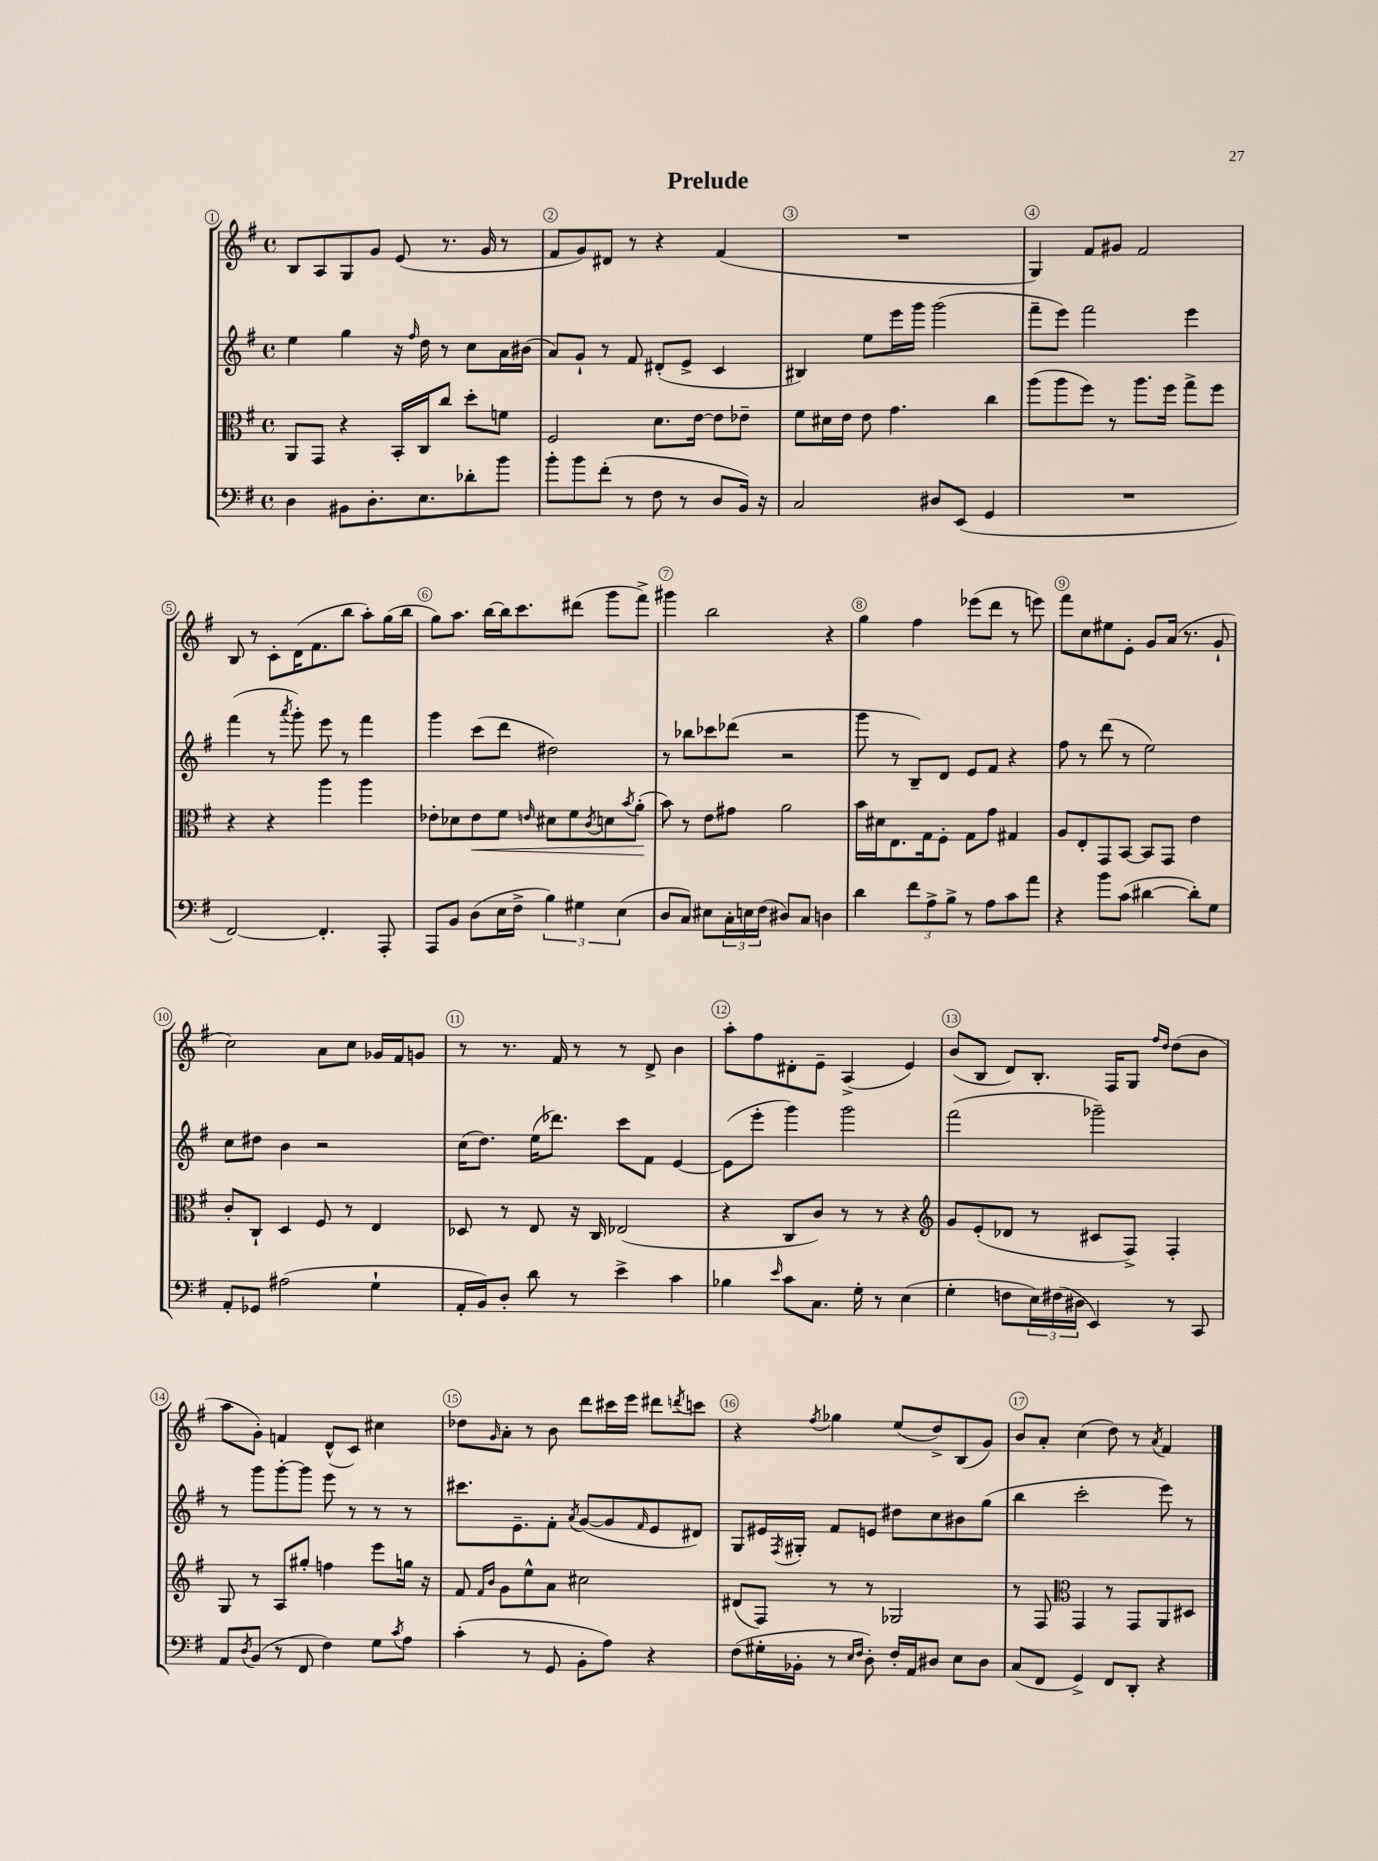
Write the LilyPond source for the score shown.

\header { title = "Prelude" }
<<
\new StaffGroup <<
\new Staff = "s0" {
    \clef treble \key g \major \defaultTimeSignature \time 4/4
    b8 a8 g8 g'8 e'8( r8. g'16 r8 |
    fis'8 g'8) dis'8 r8 r4 fis'4( |
    R1 |
    g4) fis'8 gis'8 fis'2 |
    b8 r8 c'8-. d'16( fis'8. b''8 a''8-.) g''16( b''16 |
    g''8) a''8. b''16~ b''16 c'''8. dis'''8( g'''8 fis'''8->) |
    gis'''4 b''2 r4 |
    g''4 fis''4 ees'''8( d'''8 r8 e'''8) |
    fis'''8 c''8 eis''8 e'8-. g'8 a'16( r8. g'8-! |
    c''2) a'8 c''8 ges'16 fis'16 g'8 |
    r8 r8. fis'16 r8 r8 d'8-> b'4 |
    a''8-. fis''8 dis'8-. e'8-- a4->( e'4) |
    b'8( b8 d'8) b8.-. fis16 g8 \grace { fis''16 d''16 } d''8( b'8 |
    a''8 g'8-.) f'4 d'8-^( c'8) cis''4 |
    des''8 \grace { g'16 } a'8-. r8 b'8 d'''8 cis'''16 e'''16 dis'''8 \acciaccatura { d'''8 } c'''8 |
    r4 \acciaccatura { fis''8 } ges''4 e''8( d''8->) b8( g'8) |
    b'8 a'8-. c''4( d''8) r8 \acciaccatura { a'8 } fis'4 \bar "|." |
}
\new Staff = "s1" {
    \clef treble \key g \major \defaultTimeSignature \time 4/4
    e''4 g''4 r16 \grace { fis''16 } d''16 r8 c''8 a'16 bis'16( |
    a'8) g'8-! r8 fis'8 dis'8-.( e'8-> c'4 |
    bis4) e''8 e'''16 g'''16 g'''2( |
    fis'''8-- e'''8) fis'''2 e'''4 |
    fis'''4( r8 \acciaccatura { a'''8 } g'''8-.) e'''8 r8 fis'''4 |
    g'''4 c'''8( d'''8 dis''2) |
    r8 bes''8 ces'''8 des'''8( r2 |
    g'''8 r8 b8--) d'8 e'8 fis'8 r4 |
    fis''8 r8 d'''8( r8 e''2) |
    c''8 dis''8 b'4 r2 |
    c''16( d''8.) e''16( des'''8.) c'''8 fis'8 e'4~ |
    e'8( e'''8-. g'''4) g'''2 |
    fis'''2( ges'''2--) |
    r8 g'''8 g'''8~-. g'''8 e'''8 r8 r8 r8 |
    cis'''8. e'8.-- fis'8-. \acciaccatura { a'8 } g'8~( g'8 \grace { fis'16 } e'8 dis'8) |
    g8 eis'16 \acciaccatura { fis8 } gis16-. fis'8 e'8 dis''8 c''8 bis'8 g''8( |
    b''4 c'''2-. e'''8) r8 \bar "|." |
}
\new Staff = "s2" {
    \clef alto \key g \major \defaultTimeSignature \time 4/4
    a,8 g,8 r4 b,16-. c16 c''8 d''8-. f'8 |
    fis2 d'8. e'16~ e'8 ees'8-- |
    fis'8 dis'16 e'16 e'8 g'4. c''4 |
    a''8( a''8 fis''8) r8 a''8. fis''16 g''8-> fis''8 |
    r4 r4 a''4 a''4 |
    ees'8-. des'8 ees'8\< fis'8 \grace { e'16 } dis'8 fis'8 \acciaccatura { c'8 } d'8 \acciaccatura { b'8 } a'8-.\!( |
    b'8) r8 e'8 gis'8 a'2 |
    b'16 dis'16 e8. g16 fis8-. g8 g'8 gis4 |
    a8 e8-. g,8 b,8~ b,8 g,8 e'4 |
    c'8-. c8-! d4 fis8 r8 e4 |
    des8 r8 e8 r16 c16 ees2( |
    r4 c8 c'8) r8 r8 r4 |
    \clef treble g'8 e'8-.( des'8 r8 cis'8 fis8->) fis4-. |
    g8 r8 a8 gis''8-. f''4 e'''8 g''16 r16 |
    fis'8 \grace { fis'16 b'16 } g'8 e''8-^ a'8 cis''2 |
    dis'8( fis8) r8 r8 ges2 |
    r8 fis8 \clef alto g,4 r8 g,8 a,8 dis8 \bar "|." |
}
\new Staff = "s3" {
    \clef bass \key g \major \defaultTimeSignature \time 4/4
    d4 bis,8 d8.-. e8. des'8-. b'8 |
    b'8-. b'8 fis'8-.( r8 fis8 r8 d8 b,16) r16 |
    c2 dis8 e,8( g,4 |
    R1 |
    fis,2~) fis,4.-. a,,8-. |
    a,,8 b,8 d8( e16 fis16-> \tuplet 3/2 { b4) gis4 e4( } |
    d8 c8) eis8 \tuplet 3/2 { c16-. e16 fis16( } dis8) c8 d4 |
    d'4 \tuplet 3/2 { fis'8 a8-> b8-> } r8 a8 c'8 a'8 |
    r4 b'8 c'8( dis'4~ dis'8-.) g8 |
    a,8-. ges,8 ais2( g4-! |
    a,16-. b,16) d8-. d'8 r8 e'4-> c'4 |
    bes4 \grace { e'16 } c'8 c8. g16-. r8 e4( |
    g4-. f8 \tuplet 3/2 { e16) fis16( dis16 } e,4) r8 c,8 |
    a,8 \acciaccatura { d8 } b,8( r8 fis,8 fis4) g8 \acciaccatura { c'8 } a8 |
    c'4-.( r8 g,8 b,8-. a8) r4 |
    fis8( gis16-. bes,16-. r8 \grace { e16 fis16 } d8-.) fis16-. a,16 dis8 e8 dis8 |
    c8( fis,8 g,4->) fis,8 d,8-. r4 \bar "|." |
}
>>
>>
\layout { \context { \Score \override BarNumber.break-visibility = ##(#f #t #t) barNumberVisibility = #all-bar-numbers-visible \override BarNumber.stencil = #(make-stencil-circler 0.1 0.3 ly:text-interface::print) } }
